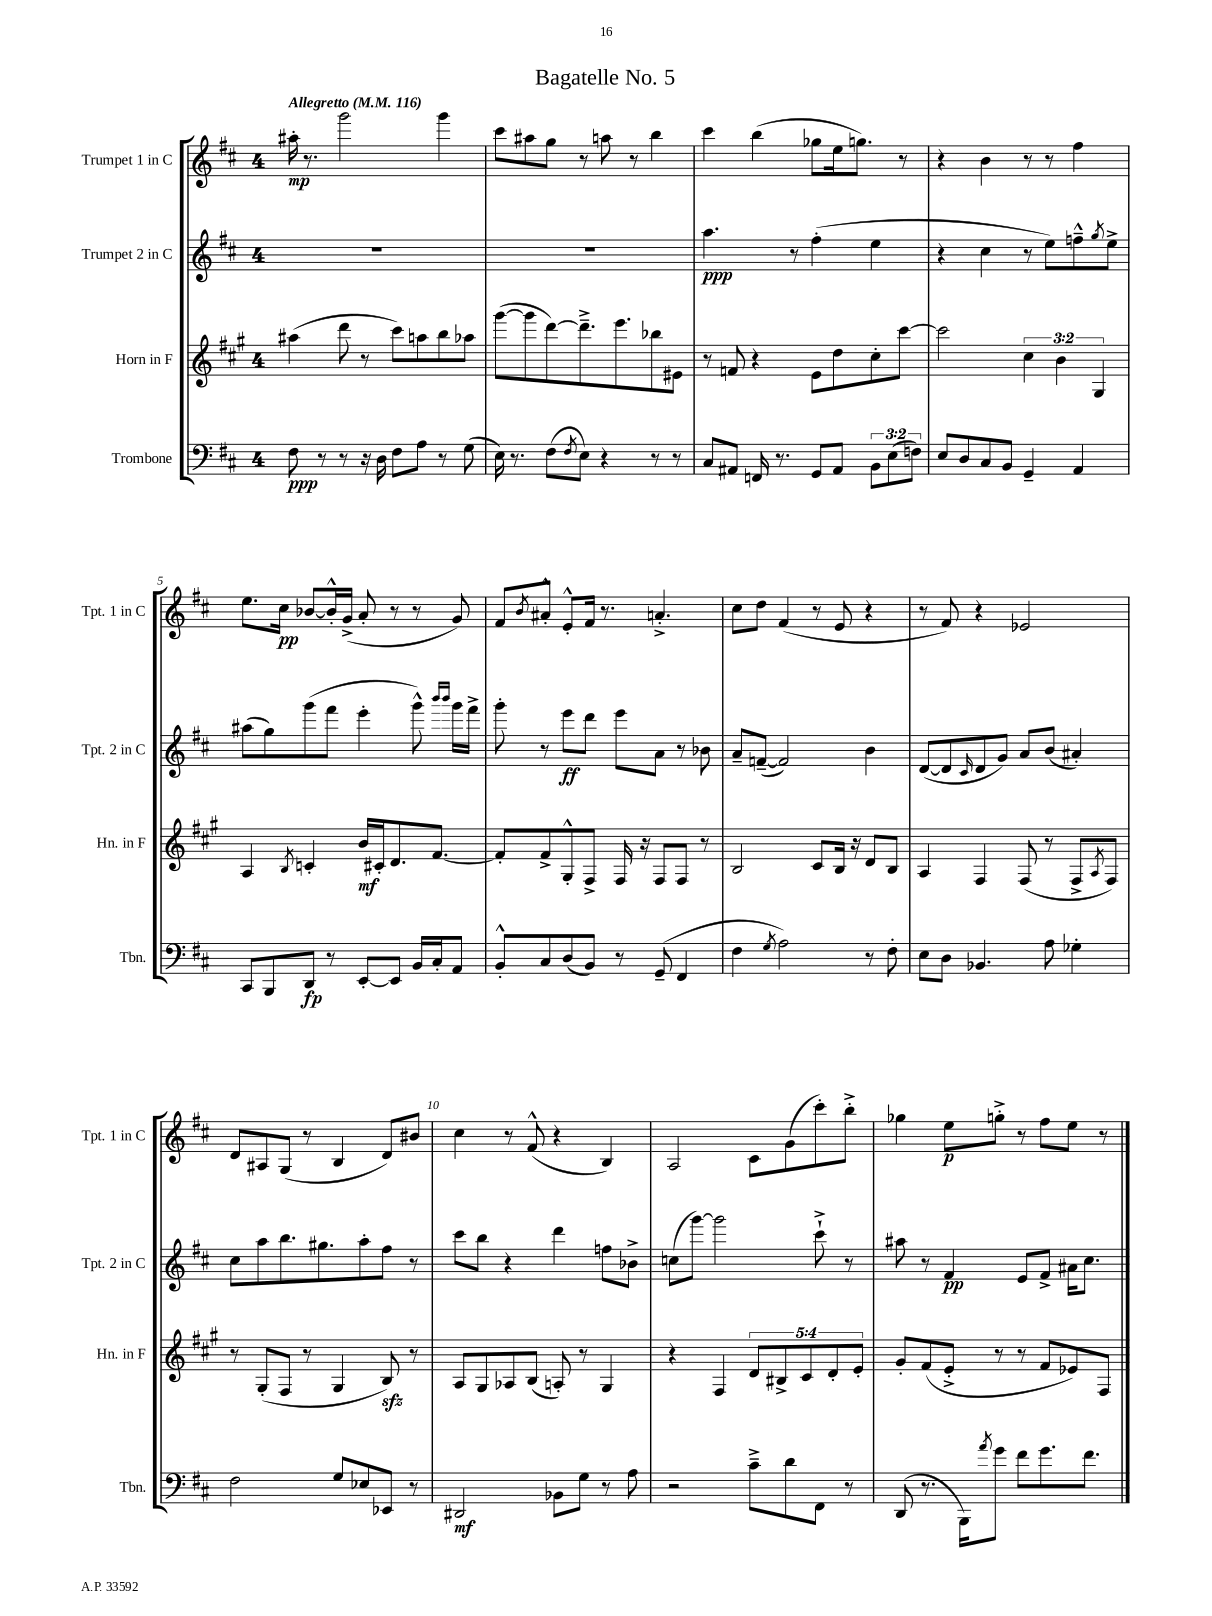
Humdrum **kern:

**kern	**dynam	**kern	**dynam	**kern	**dynam	**kern	**dynam
*part4	*part4	*part3	*part3	*part2	*part2	*part1	*part1
*staff4	*staff4	*staff3	*staff3	*staff2	*staff2	*staff1	*staff1
*I"Trombone	*	*I"Horn in F	*	*I"Trumpet 2 in C	*	*I"Trumpet 1 in C	*
*I'Tbn.	*	*I'Hn. in F	*	*I'Tpt. 2 in C	*	*I'Tpt. 1 in C	*
*clefF4	*	*clefG2	*	*clefG2	*	*clefG2	*
*k[f#c#]	*	*k[f#c#g#]	*	*k[f#c#]	*	*k[f#c#]	*
*M4/4	*	*M4/4	*	*M4/4	*	*M4/4	*
*MM116	*	*MM116	*	*MM116	*	*MM116	*
=1	=1	=1	=1	=1	=1	=1	=1
!	!	!	!	!	!	!LO:TX:a:B:t=Allegretto	!
8F#\	ppp	(4aa#X\	.	1r	.	16aa#X'\	mp
.	.	.	.	.	.	8.r	.
8r	.	.	.	.	.	.	.
8r	.	8ddd\	.	.	.	2ggg\	.
16r	.	8r	.	.	.	.	.
16D\	.	.	.	.	.	.	.
8F#\L	.	8ccc#\L)	.	.	.	.	.
8A\J	.	8aan\	.	.	.	.	.
8r	.	8bb\	.	.	.	4ggg\	.
(8G\	.	8aa-X\J	.	.	.	.	.
=2	=2	=2	=2	=2	=2	=2	=2
16E\)	.	([8ggg#\L	.	1r	.	8ccc#\L	.
8.r	.	.	.	.	.	.	.
.	.	8ggg#\]	.	.	.	8aa#X\	.
(8F#\L	.	[8ddd\)	.	.	.	8gg\J	.
8qF#/	.	.	.	.	.	.	.
8E\J)	.	8.ddd~^\]	.	.	.	8r	.
4r	.	.	.	.	.	8aan\	.
.	.	8.eee\	.	.	.	.	.
.	.	.	.	.	.	8r	.
8r	.	8bb-X\	.	.	.	4bb\	.
8r	.	8e#X\J	.	.	.	.	.
=3	=3	=3	=3	=3	=3	=3	=3
8C#/L	.	8r	.	4.aa\	ppp	4ccc#\	.
8AA#X/J	.	8fn/	.	.	.	.	.
16FFn/	.	4r	.	.	.	(4bb\	.
8.r	.	.	.	.	.	.	.
.	.	.	.	8r	.	.	.
8GG/L	.	8e\L	.	(4ff#'\	.	8gg-X\L	.
8AA#/J	.	8dd\	.	.	.	16ee\k	.
.	.	.	.	.	.	8.ggn\J)	.
12BB\L	.	8cc#'\	.	4ee\	.	.	.
(12E\	.	.	.	.	.	.	.
.	.	[8ccc#\J	.	.	.	8r	.
12Fn\J)	.	.	.	.	.	.	.
=4	=4	=4	=4	=4	=4	=4	=4
8E/L	.	2ccc#\]	.	4r	.	4r	.
8D/	.	.	.	.	.	.	.
8C#/	.	.	.	4cc#\	.	4b\	.
8BB/J	.	.	.	.	.	.	.
4GG~/	.	6cc#\	.	8r	.	8r	.
.	.	.	.	8ee\L)	.	8r	.
.	.	6b\	.	.	.	.	.
4AA/	.	.	.	8ffn~^^\	.	4ff#\	.
.	.	6G#/	.	.	.	.	.
.	.	.	.	8qgg/	.	.	.
.	.	.	.	8ee^\J	.	.	.
!!LO:LB:g=z
=5	=5	=5	=5	=5	=5	=5	=5
8CC#/L	.	4A/	.	(8aa#X\L	.	8.ee\L	.
8BBB/	.	.	.	8gg\)	.	.	.
.	.	.	.	.	.	16cc#\Jk	pp
.	.	8qB/	.	.	.	.	.
8DD/J	fp	4cn'/	.	(8ggg\	.	[8b-X/L	.
8r	.	.	.	8fff#\J	.	16b-'^^/L]	.
.	.	.	.	.	.	(16g^/JJ	.
[8EE'/L	.	16b/LL	mf	4eee'\	.	8a'/	.
.	.	16c#X'/J	.	.	.	.	.
8EE/J]	.	8.d/	.	.	.	8r	.
16BB/LL	.	.	.	8ggg^^\)	.	8r	.
16C#'/J	.	[8.f#/J	.	.	.	.	.
.	.	.	.	16qqbbb/LL	.	.	.
.	.	.	.	16qqbbb/JJ	.	.	.
8AA/J	.	.	.	16ggg\LL	.	8g/)	.
.	.	.	.	16fff#^\JJ	.	.	.
=6	=6	=6	=6	=6	=6	=6	=6
8BB'^^/L	.	8f#'/L]	.	8ggg'\	.	8f#/L	.
.	.	.	.	.	.	8qb/	.
8C#/	.	8f#^/	.	8r	.	8a#X'^^/J	.
(8D/	.	8G#'^^/	.	8eee\L	ff	8e'^^/L	.
8BB/J)	.	8F#^/J	.	8ddd\J	.	16f#/Jk	.
.	.	.	.	.	.	8.r	.
8r	.	16F#/	.	8eee\L	.	.	.
.	.	16r	.	.	.	.	.
(8GG~/	.	8F#/L	.	8a\J	.	4.an'^/	.
4FF#/	.	8F#/J	.	8r	.	.	.
.	.	8r	.	8b-X\	.	.	.
=7	=7	=7	=7	=7	=7	=7	=7
4F#\	.	2B/	.	8a~/L	.	8cc#\L	.
.	.	.	.	([8fn~/J	.	8dd\J	.
8qG/	.	.	.	.	.	.	.
2A\)	.	.	.	2f/])	.	(4f#/	.
.	.	8c#/L	.	.	.	8r	.
.	.	16B/Jk	.	.	.	8e/	.
.	.	16r	.	.	.	.	.
8r	.	8d/L	.	4b\	.	4r	.
8F#'\	.	8B/J	.	.	.	.	.
=8	=8	=8	=8	=8	=8	=8	=8
8E\L	.	4A/	.	([8d/L	.	8r	.
8D\J	.	.	.	8d/]	.	8f#/)	.
.	.	.	.	16qqc#/	.	.	.
4.BB-X/	.	4F#/	.	8d/	.	4r	.
.	.	.	.	8g/J)	.	.	.
.	.	(8F#/	.	8a/L	.	2e-X/	.
8A\	.	8r	.	(8b/J	.	.	.
4G-X'\	.	8F#^/L	.	4a#X'/)	.	.	.
.	.	8qA/	.	.	.	.	.
.	.	8F#/J)	.	.	.	.	.
!!LO:LB:g=z
=9	=9	=9	=9	=9	=9	=9	=9
2F#\	.	8r	.	8cc#\L	.	8d/L	.
.	.	(8G#'/L	.	8aa\	.	8A#X/	.
.	.	8F#/J	.	8.bb\	.	(8G/J	.
.	.	8r	.	.	.	8r	.
.	.	.	.	8.gg#X\	.	.	.
8G/L	.	4G#/	.	.	.	4B/	.
8E-X/	.	.	.	8aa'\	.	.	.
8EE-X/J	.	8Bzz/)	.	8ff#\J	.	8d/L)	.
8r	.	8r	.	8r	.	8b#X/J	.
=10	=10	=10	=10	=10	=10	=10	=10
2DD#X/	mf	8A/L	.	8ccc#\L	.	4cc#\	.
.	.	8G#/	.	8bb\J	.	.	.
.	.	8A-X/	.	4r	.	8r	.
.	.	(8B/J	.	.	.	(8f#^^/	.
8BB-X\L	.	8An'/)	.	4ddd\	.	4r	.
8G\J	.	8r	.	.	.	.	.
8r	.	4G#/	.	8ffn\L	.	4B/)	.
8A\	.	.	.	8b-X^\J	.	.	.
=11	=11	=11	=11	=11	=11	=11	=11
2r	.	4r	.	(8ccn\L	.	2A/	.
.	.	.	.	[8ggg\J)	.	.	.
.	.	4F#/	.	2ggg\]	.	.	.
8c#~^\L	.	10d/L	.	.	.	8c#\L	.
.	.	10B#X^/	.	.	.	.	.
8d\	.	.	.	.	.	(8g\	.
.	.	10c#/	.	.	.	.	.
8FF#\J	.	.	.	8ccc#`^\	.	8ccc#'\)	.
.	.	10d'/	.	.	.	.	.
8r	.	.	.	8r	.	8bb'^\J	.
.	.	10e'/J	.	.	.	.	.
=12	=12	=12	=12	=12	=12	=12	=12
(8DD/	.	8g#'/L	.	8aa#X\	.	4gg-X\	.
8.r	.	(8f#/	.	8r	.	.	.
.	.	8e'^/J	.	4f#/	pp	8ee\L	p
16BBB\KL)	.	.	.	.	.	.	.
8qa/	.	.	.	.	.	.	.
8g\J	.	8r	.	.	.	8ggn'^\J	.
8f#\L	.	8r	.	8e/L	.	8r	.
8.g\	.	8f#/L	.	8f#^/J	.	8ff#\L	.
.	.	8e-X/)	.	16a#X\KL	.	8ee\J	.
8.f#\J	.	.	.	8.cc#\J	.	.	.
.	.	8F#/J	.	.	.	8r	.
==	==	==	==	==	==	==	==
*-	*-	*-	*-	*-	*-	*-	*-
